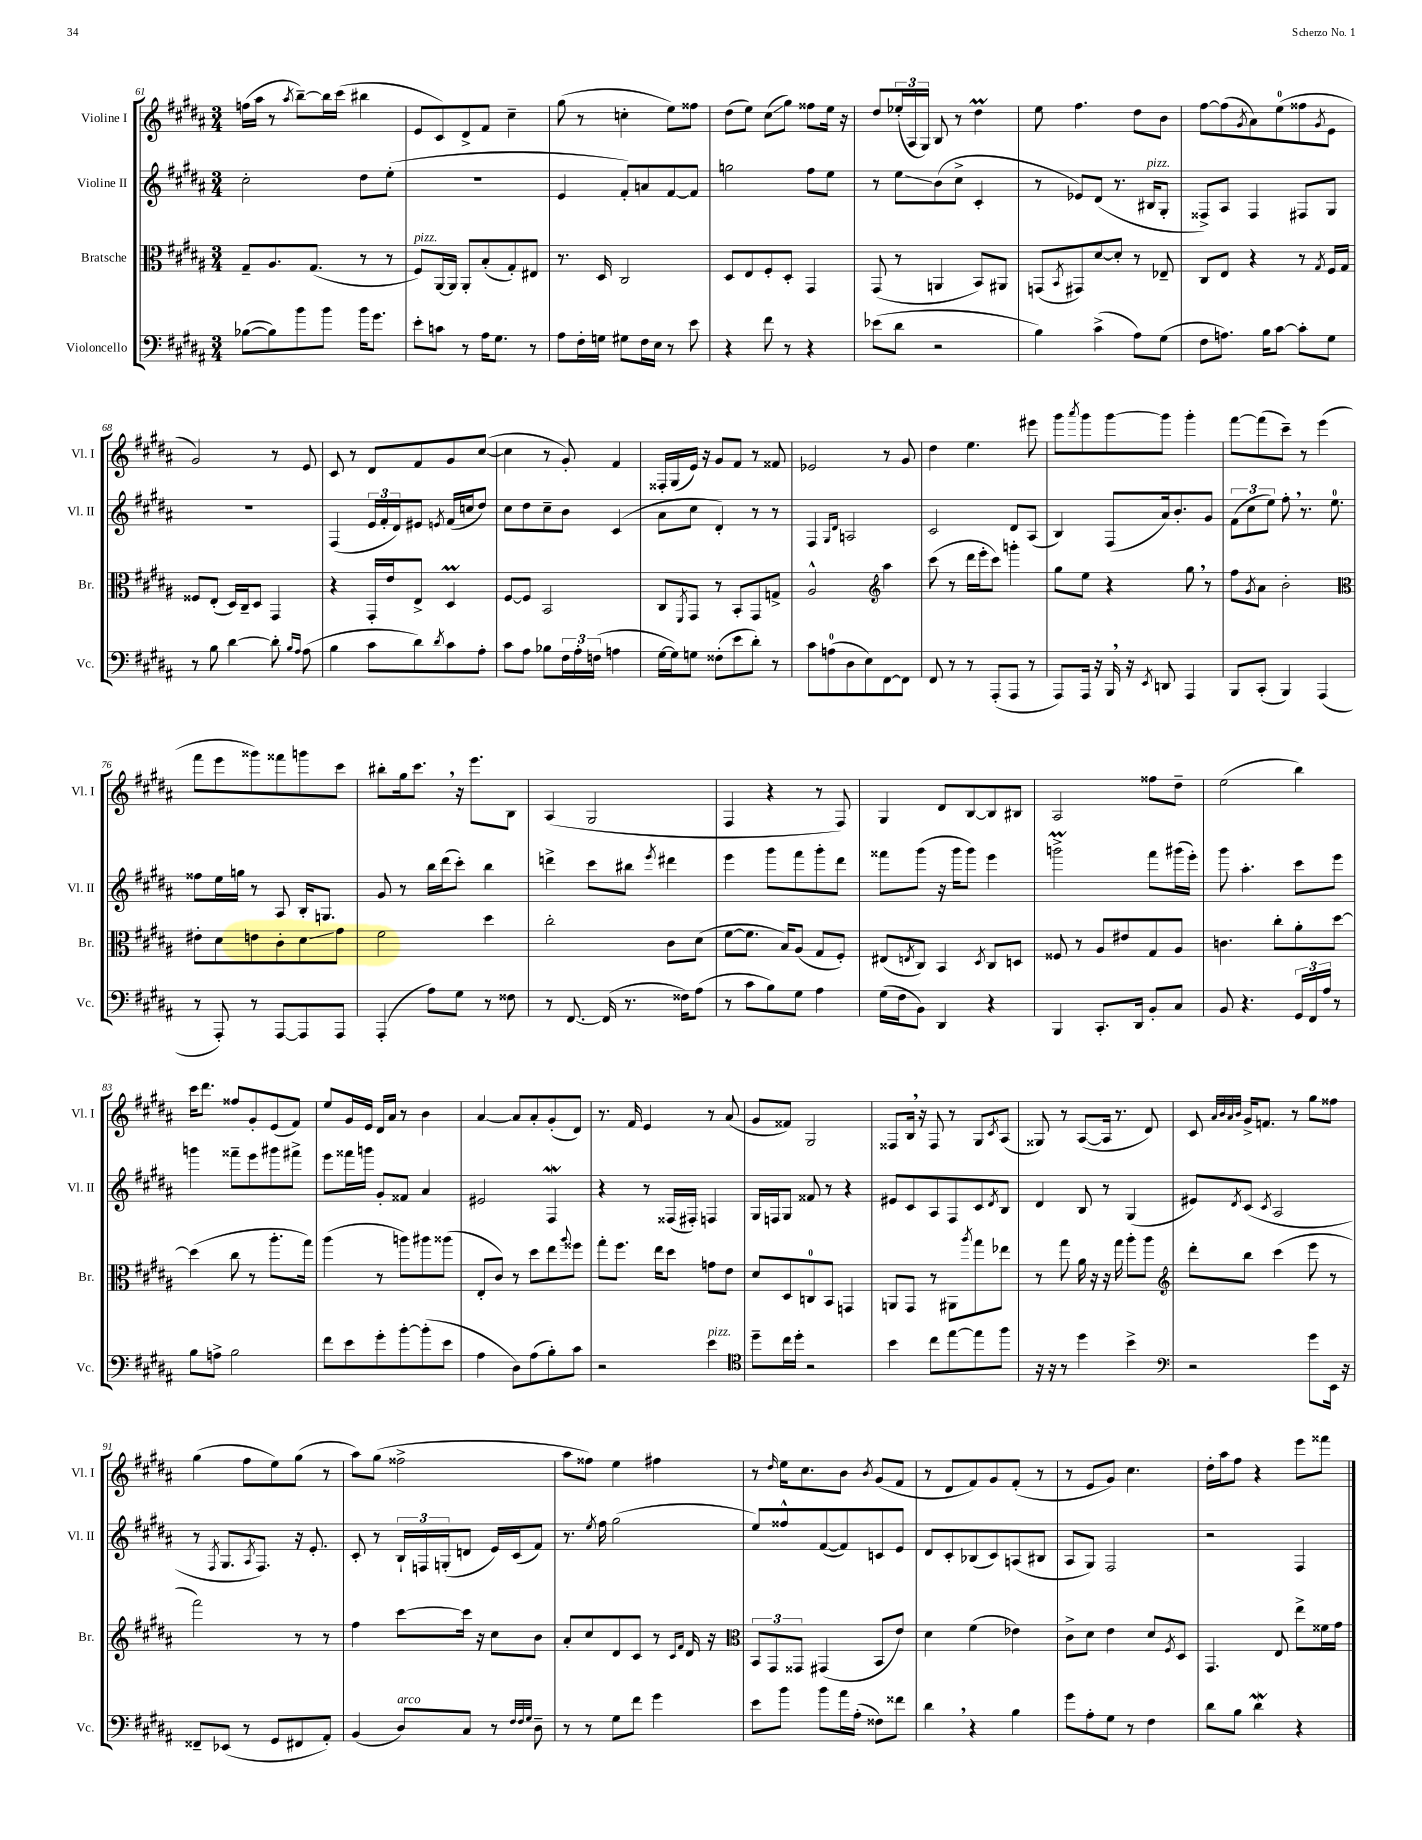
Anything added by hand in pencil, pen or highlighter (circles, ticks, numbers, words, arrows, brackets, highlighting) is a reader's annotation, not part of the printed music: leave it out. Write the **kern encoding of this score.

**kern	**kern	**kern	**kern
*staff4	*staff3	*staff2	*staff1
*clefF4	*clefC3	*clefG2	*clefG2
*k[f#c#g#d#a#]	*k[f#c#g#d#a#]	*k[f#c#g#d#a#]	*k[f#c#g#d#a#]
*M3/4	*M3/4	*M3/4	*M3/4
([8B-	8G#~	2cc#'	(16ff
.	.	.	16aa#
8B-])	8.A#	.	8r
.	.	.	8qaa#
8b	.	.	[8bb~)
.	(8.G#	.	.
8b	.	.	16bb]
.	.	.	(16ccc#
16b	8r	8dd#	4bb#
8.g#	.	.	.
.	8r	(8ee'	.
=	=	=	=
8e'	8F#)	2.r	8e
8c	[16AA#	.	8c#)
.	16AA#]	.	.
8r	8AA#'	.	8d#^
16A#	(8B'	.	8f#
8.G#	.	.	.
.	8G#')	.	4cc#~
8r	8E#	.	.
=	=	=	=
8A#	8.r	4e	(8gg#
16F#'	.	.	8r
16G	16D#	.	.
8G#	2C#	8f#')	4cc'
16F#	.	8a	.
16E	.	.	.
8r	.	[8f#	8ee)
8e	.	8f#]	8ff##
=	=	=	=
4r	8D#	2gg	(8dd#
.	8E	.	8ee)
8f#	8F#'	.	(8cc#
8r	8D#'	.	8gg#)
4r	4GG#	8ff#	8ff##
.	.	8ee	16ee
.	.	.	16r
=	=	=	=
(8e-	(8GG#	8r	8dd#
8d#	8r	8ee	(24ee-'
.	.	.	24A#
.	.	.	24G#)
2r	4AA	(8b	8B
.	.	8cc#^	8r
.	8BB)	4c#'	4dd#
.	8AA#	.	.
=	=	=	=
4B)	(8GG	8r	8ee
.	8qBB	.	.
.	8GG#)	8e-)	4.ff#
(4c#^	[8d#	(8d#	.
.	8d#']	8.r	.
8A#)	8r	.	8dd#
.	.	16B#	.
(8G#	8E-~	8G#'	8b
=	=	=	=
8F#	8C#	8F##^)	[8ff#
8.A)	8E	8A#	(8ff#]
.	.	.	8qg#
.	4r	4F##	8a#)
16B	.	.	.
[8c#	.	.	(8ee
8c#']	8r	8F#	8ff##
.	8qG#	.	8qg#
8G#	16F#	8G#	8e
.	16G#	.	.
=	=	=	=
8r	8F##	2.r	2g#)
8B	(8E'	.	.
[4d#	16D#)	.	.
.	16C#~	.	.
.	8D#	.	.
8d#']	4GG#	.	8r
16qqB	.	.	.
16qqA#	.	.	.
(8A#	.	.	8e
=	=	=	=
4B	4r	(4F#	8c#
.	.	.	8r
8c#	16GG#'	24e	8d#
.	.	24f#'	.
.	16e	.	.
.	.	24d#)	.
8d#)	8E^	8e#	8f#
8qd#	.	8qe	.
8c#	4D#	(16f#	8g#
.	.	16cc	.
8A#'	.	8dd#)	([8cc#
=	=	=	=
8c#	[8F#	8cc#	4cc#]
8A#	8F#]	8dd#	.
8B-	2BB	8cc#~	8r
24F#	.	8b	8g#')
24A#'	.	.	.
(24F	.	.	.
4A	.	(4c#	4f#
=	=	=	=
[16G#	8C#	8a#	16F##'
16G#])	.	.	(16G#
.	8qFF#	.	.
8G	8GG#	8cc#	16e)
.	.	.	16r
(8F##'	8r	4d#')	8g#
8e	8BB'	.	8f#
8d#')	8GG#	8r	8r
8r	8G^	8r	8f##
=	=	=	=
8c#	2A#^^	4F#	2e-
(8A	.	.	.
.	.	16qqG#	.
.	.	16qqd#	.
8D#	.	2A	.
8E)	.	.	.
*	*clefG2	*	*
[8FF#	4aa#	.	8r
8FF#]	.	.	8g#
=	=	=	=
8FF#	(8ccc#	2c#	4dd#
8r	8r	.	.
8r	16ddd#	.	4.ee
.	16eee'	.	.
(8AAA#'	8ccc#)	.	.
8AAA#	4ggg'	8d#	.
8r	.	(8A#	8eee#
=	=	=	=
8AAA#)	8gg#	4B)	8ggg#
.	.	.	8qaaa#
16AAA#	8ee	.	8ggg#
16r	.	.	.
16BBB	4r	(8F#	[8ggg#
16r	.	.	.
8qEE	.	.	.
8DD	.	16a#)	8ggg#]
.	.	8.b'	.
4AAA#	8gg#	.	4ggg#'
.	8r	8g#	.
=	=	=	=
8BBB	8ff#	(12f#	[8fff#
.	.	12cc#	.
.	8qg#	.	.
(8CC#'	8a#	.	(8fff#]
.	.	12ee)	.
4BBB)	2b'	8ff#'	8ccc#~)
.	.	8.r	8r
(4AAA#	.	.	(4eee
.	.	8.ee	.
=	=	=	=
*	*clefC3	*	*
8r	8e#'	8ff##	8fff#
8AAA#')	8d#	16ee	8eee
.	.	16gg	.
8r	8e	8r	8ggg##)
[8AAA#	8c#'	8A#	8fff##
8AAA#]	8d#	16B'	8ggg
.	.	8.G	.
8AAA#	8g#	.	8ccc#
=	=	=	=
(4AAA#'	2f#	8g#	8bb#'
.	.	8r	16gg#
.	.	.	8.ccc#
8A#)	.	16bb	.
.	.	(16ddd#	.
8G#	.	8ccc#')	16r
.	.	.	8.eee
8r	4dd#	4bb	.
8F##	.	.	8B
=	=	=	=
8r	2cc#'	4ddd^	(4A#
[8.FF#	.	.	.
.	.	8ccc#	2G#
(16FF#]	.	.	.
8.r	.	8bb#	.
.	.	8qeee	.
.	8c#	4ddd#	.
16F##)	.	.	.
(8A#	(8d#	.	.
=	=	=	=
8r	[8f#	4eee	4F#
8c#	8.f#]	.	.
8B)	.	8ggg#	4r
.	16B)	.	.
8G#	(8A#	8fff#	.
4A#	8G#	8ggg#'	8r
.	8F#')	8ddd#	8F#)
=	=	=	=
(16G#	(8E#	8fff##	4G#
16F#	.	.	.
.	8qE	.	.
8BB)	8C#)	(8ggg#	.
4DD#	4BB	16r	8d#
.	.	16ggg#	.
.	.	8ggg#)	[8B
.	8qD#	.	.
4r	8C#	4eee	8B]
.	8D	.	8B#
=	=	=	=
4BBB	8F##	2ggg^	2A#
.	8r	.	.
8.CC#'	8A#	.	.
.	8e#	.	.
16DD#	.	.	.
8BB'	8G#	8fff#	8ff##
8C#	8A#	(16ggg#	8dd#~
.	.	16eee')	.
=	=	=	=
8BB	4.c	8ggg#	(2ee
4.r	.	4.aa#'	.
.	8cc#'	.	.
24GG#	8a#'	8ccc#	4bb)
24FF#	.	.	.
24A#	.	.	.
8r	[8dd#	8eee	.
=	=	=	=
8B	(4dd#]	4ggg	16ccc#
.	.	.	8.ddd#
8A^	.	.	.
2B	8cc#	8fff##~	8ff##
.	8r	8eee	8g#'
.	8.aa#'	8ggg#	(8e
.	.	8fff#^	8f#)
.	16gg#)	.	.
=	=	=	=
8f#	(4aa#	8eee	8ee
8e	.	16fff##	16g#
.	.	16ggg	16e
8g#'	8r	8g#'	16d#
.	.	.	16a#
[8b'	8aa)	8f##	8r
(8b']	8aa#	4a#	4b
8e	(8aa##	.	.
=	=	=	=
4A#	8E'	2e#	[4a#
.	8c#)	.	.
8D#)	8r	.	8a#]
(8A#	8dd#	.	8a#'
8B')	8ee	4F#	(8g#'
.	8qqaa#	.	.
8c#	8ff##	.	8d#)
=	=	=	=
2r	8gg#'	4r	8.r
.	8.ff#	.	.
.	.	.	16f#
.	.	8r	4e
.	16ee	.	.
.	8dd#	(16F##	.
.	.	16F#')	.
4e	8g	4F	8r
.	8e	.	(8a#
=	=	=	=
*clefC4	*	*	*
8dd#~	8d#	16G#	8g#
.	.	16F	.
16cc#	8D#	8G#	8f##)
16dd#'	.	.	.
2r	8C	8f##	2G#
.	8BB	8r	.
.	4GG	4r	.
=	=	=	=
4b	8AA	8e#	8F##
.	8GG#	8c#	16B
.	.	.	16r
8cc#	8r	8A#	8F##
[8ee	8AA#	8F#	8r
.	8qaa#	.	.
8ee]	8gg#	8c#	8G#
.	.	8qd#	8qc#
8ff#	8ee-	8B	(8A#
=	=	=	=
16r	8r	4d#	8G##)
16r	.	.	.
8r	8gg#	.	8r
4dd#	16a#	8B	([8A#
.	16r	.	.
.	16r	8r	16A#]
.	16gg#	.	8.r
4b^	8aa#'	(4G#	.
.	8aa#	.	8d#)
=	=	=	=
*clefF4	*clefG2	*	*
2r	8ddd#'	8e#)	8c#
.	.	.	32qqa#
.	.	.	32qqb
.	.	.	32qqa#
.	.	8qd#	32qqb
.	8bb	(8c#	16g#^
.	.	.	8.f
.	.	8qc#	.
.	(4ccc#	2A#	.
.	.	.	8r
8g#	8eee	.	8gg#
16EE	8r	.	8ff##
16r	.	.	.
=	=	=	=
8FF##~	2fff#)	8r	(4gg#
.	.	8qF#	.
(8EE-	.	8.G#	.
8r	.	.	8ff#
.	.	8qA#	.
.	.	8.F#)	.
8GG#	.	.	8ee)
8FF#	8r	16r	(8gg#
.	.	8.e'	.
8AA#')	8r	.	8r
=	=	=	=
(4BB	4ff#	8c#'	8aa#)
.	.	8r	(8gg#
8D#)	[8ccc#	24B`	2ff##^
.	.	24F	.
.	.	(24G'	.
8C#	16ccc#]	8d	.
.	16r	.	.
8r	8cc#	16e)	.
.	.	(16c#	.
32qqF#	.	.	.
32qqF#	.	.	.
32qqG#	.	.	.
8D#~	8b	8f#)	.
=	=	=	=
8r	8a#'	8.r	8aa#
8r	8cc#	.	8ff##)
.	.	8qee	.
.	.	16ff#	.
8G#	8d#	(2gg#	4ee
8f#	8c#	.	.
4g#	8r	.	4ff#
.	16qqc#	.	.
.	16qqf#	.	.
.	16d#	.	.
.	16r	.	.
=	=	=	=
*	*clefC3	*	*
8e	12BB	8ee)	8r
.	12GG#	.	.
.	.	.	16qqdd#
8b	.	8ff##^^	16ee
.	12GG##	.	.
.	.	.	8.cc#
8b	(4GG#	([8f#	.
16a#	.	8f#])	8b
(16A#'	.	.	.
.	.	.	8qb
8F##)	8BB	8c	(8g#
8f##	8e)	8e	8f#
=	=	=	=
4d#	4d#	8d#	8r
.	.	8c#'	8d#
4r	(4f#	(8B-	8f#)
.	.	8c#)	8g#
4B	4e-)	(8A	(8f#'
.	.	8B#	8r
=	=	=	=
8g#	8c#^	8A#	8r
8A#'	8d#	8G#)	8e
8G#	4e	2F#	8g#)
8r	.	.	4.cc#
4F#	8d#	.	.
.	8qF#	.	.
.	8D#	.	.
=	=	=	=
8d#	4.GG#	2r	16dd#'
.	.	.	16aa#
8B	.	.	8ff#
4d#	.	.	4r
.	8E	.	.
4r	8ee^	4F#	8eee
.	16f##	.	8fff##
.	16g#	.	.
==	==	==	==
*-	*-	*-	*-
